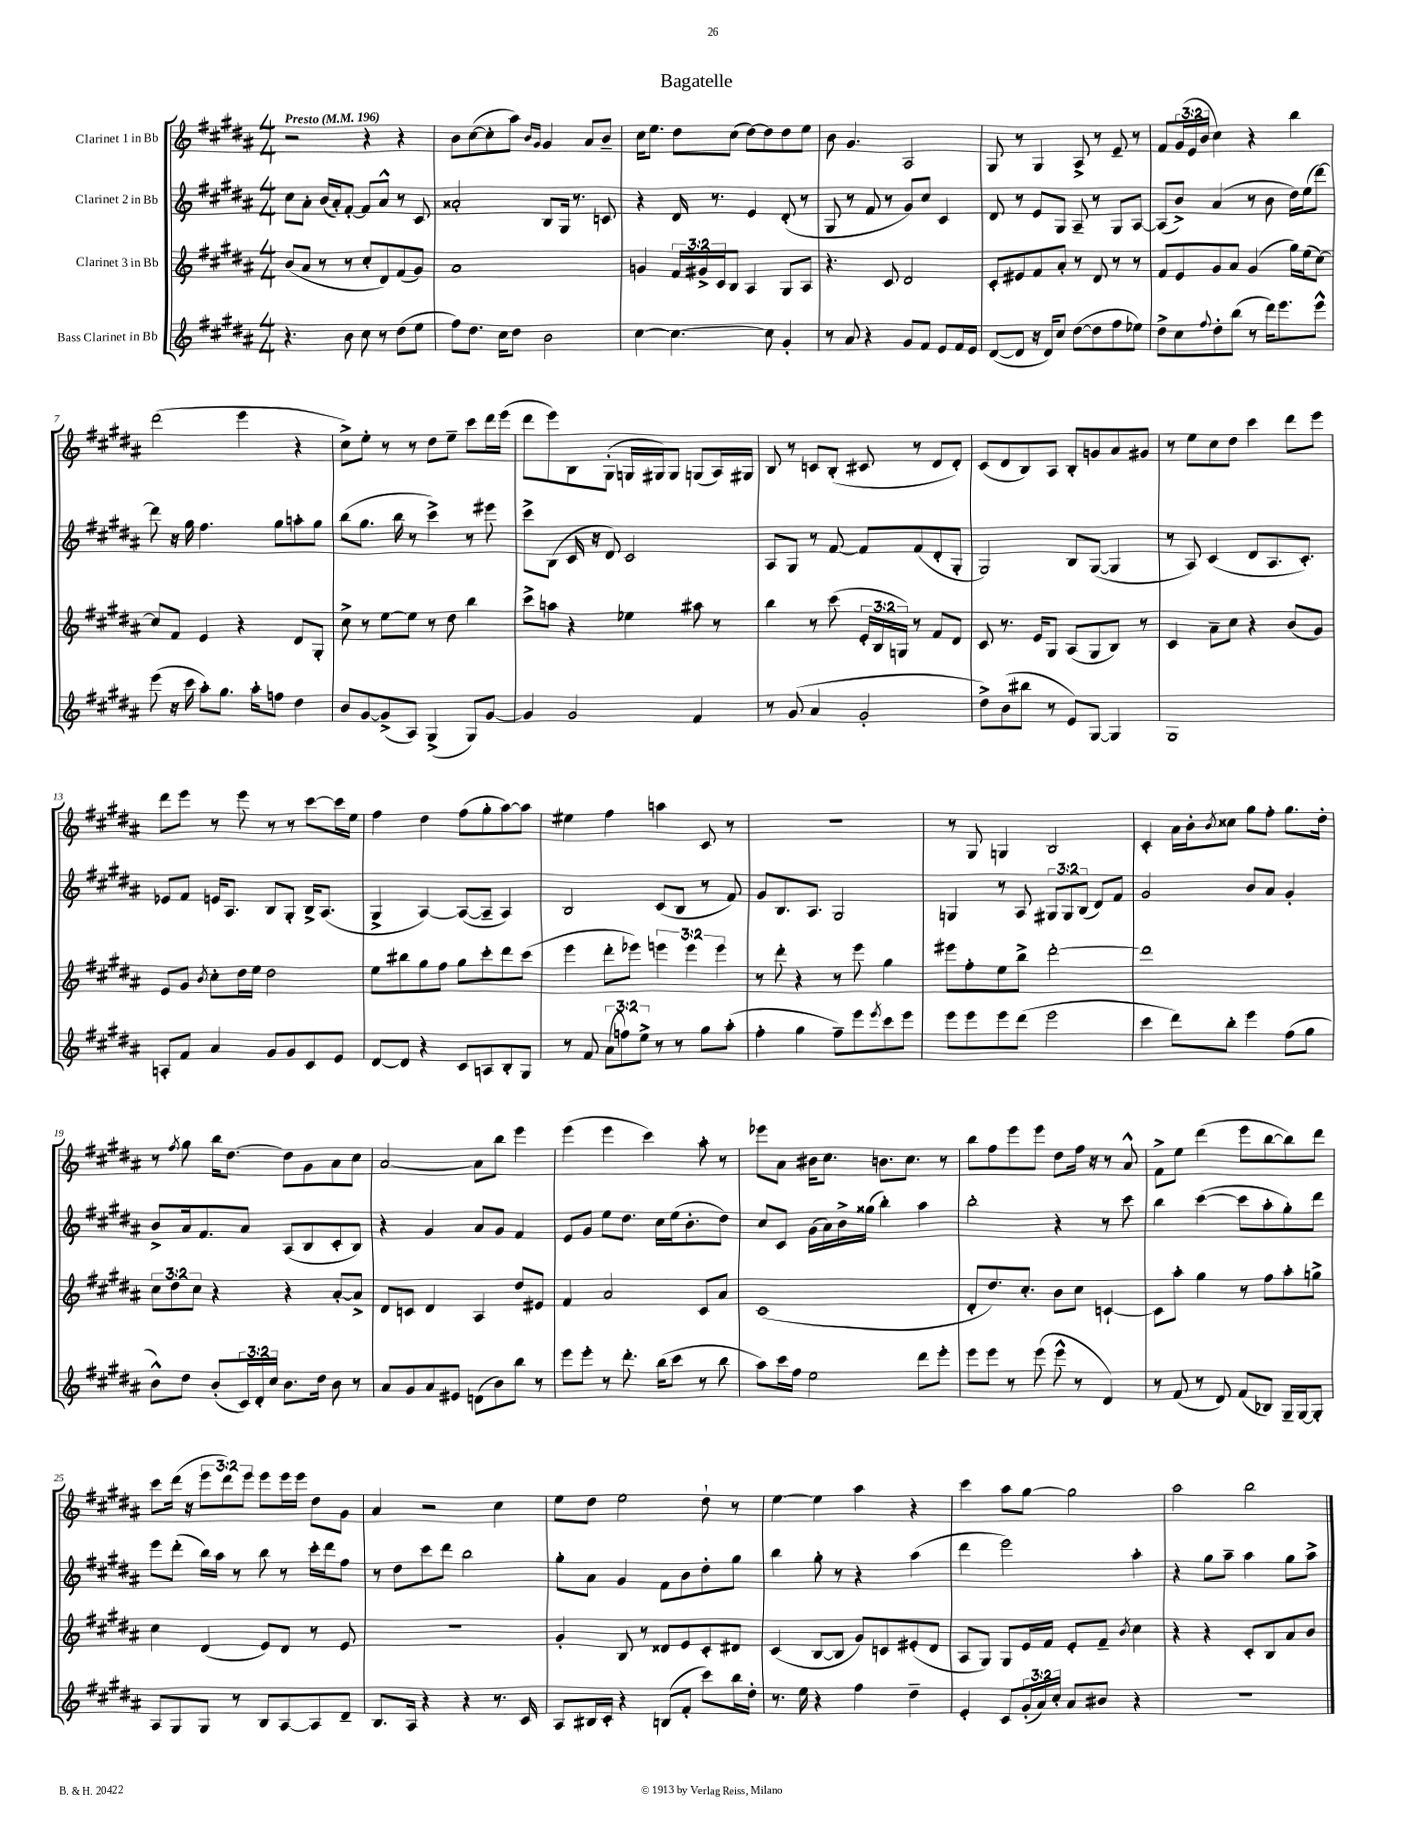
\header { title = "Bagatelle" }
<<
\new StaffGroup <<
\new Staff = "s0" \with { instrumentName = "Clarinet 1 in Bb" } {
    \clef treble \key b \major \numericTimeSignature \time 4/4 \override Staff.TupletNumber.text = #tuplet-number::calc-fraction-text \tempo "Presto" 4 = 196
    r2 r4 r4 |
    b'8 cis''8~( cis''8-. ais''8) \grace { b'16 gis'16 } gis'4 ais'8 b'8-- |
    cis''16 e''8. dis''8 cis''8( dis''8~) dis''8 dis''8 e''8 |
    b'8 gis'4. ais2 |
    gis8 r8 gis4 ais8-> r8 e'8-- r8 |
    fis'8 \tuplet 3/2 { gis'16( e'16 b'16 } cis''4) r4 b''4 |
    dis'''2( e'''4 r4 |
    cis''8->) e''8-. r8 r8 dis''8 e''8-- cis'''8 dis'''16 e'''16( |
    dis'''8 e'''8) b8 gis8-.( g16 gis16) gis8 g8( ais16) gis16 |
    b8 r8 c'8 b8-.( cis'8 r8 dis'8 dis'8-.) |
    cis'8( dis'8 b8) ais8 b8-. g'8 ais'8 gis'8 |
    r8 e''8 cis''8 dis''8 cis'''4 dis'''8 e'''8 |
    dis'''8 e'''8 r8 e'''8 r8 r8 cis'''8~ cis'''16 e''16 |
    fis''4 dis''4 fis''8( gis''8-. ais''8~) ais''8 |
    eis''4 fis''4 a''4 cis'8 r8 |
    R1 |
    r8 gis8 g4 b2 |
    cis'4-. ais'16 b'16-. \acciaccatura { b'8 } cisis''8 gis''8 fis''8-. gis''8. dis''16-. |
    r8 \acciaccatura { fis''8 } gis''8 b''16 dis''8.~ dis''8 gis'8 ais'8 cis''8 |
    ais'2~ ais'8 b''8 e'''4 |
    e'''4( e'''4 cis'''4) ais''8-. r8 |
    ees'''8 ais'8 bis'16 cis''8. b'8. cis''8. r8 |
    b''8 fis''8 e'''8 e'''8 dis''8 fis''16 r16 r8 ais'8-^ |
    fis'8-> e''8 dis'''4( e'''8 b''8~ b''8) dis'''8 |
    cis'''8 dis'''16( r16 \tuplet 3/2 { e'''8 dis'''8) e'''8 } e'''8 e'''16 e'''16 dis''8 gis'8 |
    ais'4 r2 cis''4 |
    e''8 dis''8 e''2 dis''8-! r8 |
    e''4~ e''4 ais''4 r4 |
    cis'''4 ais''8 gis''8~ gis''2 |
    ais''2 b''2 \bar "|." |
}
\new Staff = "s1" \with { instrumentName = "Clarinet 2 in Bb" } {
    \clef treble \key b \major \numericTimeSignature \time 4/4 \override Staff.TupletNumber.text = #tuplet-number::calc-fraction-text
    cis''8 ais'8-. b'16( ais'16-.) fis'8~-. fis'8 ais'8-^ r8 cis'8 |
    aisis'2-. b8 gis16 r8. c'8 |
    r4 dis'16 r8. e'4 dis'8-.( r8 |
    gis8 r8 fis'8 r8 gis'8) cis''8 cis'4 |
    dis'8 r8 e'8 gis8 ais8-- r8 gis8 ais8~ |
    ais8( b'8->) ais'4( r8 b'8 dis''16) e''16( dis'''8~) |
    dis'''8 r16 gis''16 fis''4. gis''8 a''8-. gis''8 |
    b''8( gis''8. b''16 r8 cis'''4->) r8 eis'''8 |
    cis'''8-> b8( cis'16 r16 dis'8) cis'2 |
    ais8 gis8 r8 fis'8~ fis'8 fis'8( dis'8-. gis8-. |
    gis2) b8 gis8~( gis4 |
    r8 ais8) cis'4( dis'8 ais8. cis'8.-.) |
    ees'8 fis'8 e'16 ais8. b8 gis8-. b16-> ais8.( |
    gis4-> ais4~) ais8~( ais8-- ais4) |
    b2 cis'8( b8 r8 fis'8) |
    gis'8 b8. ais8. gis2 |
    g4 r8 ais8 \tuplet 3/2 { gis8 gis8 b8( } dis'8) fis'8 |
    gis'2 b'8 ais'8 gis'4-. |
    b'8-> ais'16 fis'8. ais'8 ais8( b8 cis'8-. b8) |
    r4 gis'4 ais'8 gis'8 fis'4 |
    e'8 gis'8 e''8 dis''8. cis''16 e''16( b'8.-. dis''8) |
    cis''8 cis'8 gis'16( ais'16) b'16-> gisis''16( b''4-.) ais''4 |
    b''2-. r4 r8 cis'''8 |
    b''4 cis'''4~( cis'''8 ais''8-. gis''8-.) dis'''8 |
    e'''8 dis'''8-.( b''16) ais''16 r8 b''8 r8 cis'''16-. dis'''16 fis''8 |
    r8 dis''8 cis'''8 dis'''8 b''2 |
    gis''8-. ais'8 gis'4 fis'8 b'8 dis''8-. gis''8 |
    b''4 gis''8-. r8 r4 ais''4( |
    dis'''4 e'''2) ais''4-. |
    r4 gis''8 ais''8-- ais''4 gis''8 ais''8-> \bar "|." |
}
\new Staff = "s2" \with { instrumentName = "Clarinet 3 in Bb" } {
    \clef treble \key b \major \numericTimeSignature \time 4/4 \override Staff.TupletNumber.text = #tuplet-number::calc-fraction-text
    b'8( ais'8 r8 r8 cis''8-. dis'8) fis'8( gis'8) |
    ais'1 |
    g'4 \tuplet 3/2 { fis'16 gis'16-> cis'16 } b8 ais4 gis8 ais8 |
    r4. cis'8 dis'2 |
    cis'8-. eis'8 fis'8 ais'8-. r8 dis'8 r8 r8 |
    fis'8 e'8 gis'8 ais'8 gis'4( gis''16) e''16( cis''8~) |
    cis''8 fis'8 e'4 r4 dis'8 gis8-. |
    cis''8-> r8 e''8~ e''8 r8 dis''8 b''4 |
    cis'''8-> a''8 r4 ees''4 ais''8 r8 |
    b''4 r8 cis'''8( \tuplet 3/2 { e'16-. b16 g16) } r8 fis'8 dis'8 |
    cis'8 r8. e'16 gis8 ais8( gis8 b8) r8 |
    cis'4 ais'8-- cis''8 r4 b'8( gis'8) |
    e'8 gis'8 \acciaccatura { b'8 } cis''8-. dis''16 e''16 dis''2 |
    e''8 bis''8 gis''8 fis''8 gis''8 cis'''8-. dis'''8 cis'''8( |
    e'''4 dis'''8-. ees'''8) \tuplet 3/2 { e'''4 e'''4 e'''4 } |
    r8 dis'''8-. r4 r8 e'''8 gis''4 |
    eis'''8 fis''8-. e''8 b''8-> dis'''2~-. |
    dis'''1 |
    \tuplet 3/2 { cis''8 dis''8 cis''8 } r4 r4 ais'8~-. ais'8-> |
    dis'8 c'8 dis'4 ais4 dis''8 eis'8 |
    fis'4 ais'2 cis'8 ais'8 |
    cis'1( |
    dis'8-. dis''8.) cis''8.-. b'8 cis''8 c'4~-! |
    c'8 ais''8-. gis''4 r8 fis''8 ais''8-. g''8-> |
    cis''4 dis'4( e'8) dis'8 r8 e'8 |
    R1 |
    gis'4-. b8 r8 disis'8 e'8 cis'8-. dis'8 |
    cis'4( b8~ b8 gis'8) c'8 eis'8-.( dis'8 |
    ais8 gis8) gis8 e'16 fis'16 e'8-. fis'8-- \acciaccatura { b'8 } cis''4 |
    r4 r4 cis'8-. b8 ais'8 b'8 \bar "|." |
}
\new Staff = "s3" \with { instrumentName = "Bass Clarinet in Bb" } {
    \clef treble \key b \major \numericTimeSignature \time 4/4 \override Staff.TupletNumber.text = #tuplet-number::calc-fraction-text
    r4. b'8 cis''8 r8 dis''8( e''8 |
    fis''8) dis''8. cis''16 dis''8 b'2 |
    cis''4~ cis''4.~ cis''8 gis'4-. |
    r8 ais'8 r4 gis'8 fis'8 e'8 fis'16 e'16 |
    dis'8~( dis'8 r16 dis'16) cis''8 dis''8~( dis''8 fis''8 ees''8) |
    dis''8-> cis''8 \appoggiatura { fis''8 } dis''8-. b''8( r8 dis'''16) e'''8. e'''8-^ |
    e'''8( r16 cis'''16 ais''8-.) gis''8. ais''16-. f''8 dis''4 |
    b'8 gis'8~ gis'8->( ais8) gis4->( gis8) gis'8~ |
    gis'4 gis'2 fis'4 |
    r8 gis'8( ais'4 gis'2-. |
    dis''8->) b'8( bis''8 r8 e'8) gis8~ gis4 |
    gis1 |
    a8-. fis'8 ais'4 gis'8 gis'8 cis'8 e'8 |
    dis'8~ dis'8 r4 cis'8 a8 b8-. gis8 |
    r8 fis'8 \tuplet 3/2 { ais'8( f''8) e''8-> } r8 r8 gis''8 ais''8-.( |
    fis''4-. gis''4 fis''8--) e'''8 \acciaccatura { e'''8 } cis'''8 e'''8 |
    e'''8 e'''8 e'''8 dis'''8( e'''2 |
    cis'''4 dis'''8) b''8-. e'''4 fis''8( gis''8 |
    b'8-^) dis''8 b'8-.( \tuplet 3/2 { cis'16) dis'16-. cis''16 } b'8. dis''16 b'8 r8 |
    ais'8 gis'8 ais'8 eis'8 d'8( b'8) b''8 r8 |
    e'''8 e'''8-. r8 dis'''8.-. b''16( cis'''8 r8 b''8 |
    ais''8) cis'''16 fis''16 e''2 dis'''8 e'''8-. |
    e'''8 e'''8 r8 e'''8( e'''8-^ r8 dis'4) |
    r8 fis'8( r8 dis'8) fis'8( bes8) gis16-- gis16~ gis8-. |
    ais8 gis8 gis8 r8 b8 ais8~ ais8 dis'8-- |
    b8. ais16 r4 r4 r8. cis'16 |
    ais8 bis16 cis'16-. r4 b8( fis'8-. cis'''8) b''16 dis''16-. |
    r8. e''16 r4 fis''4 dis''4-- |
    e'4-. cis'8 \tuplet 3/2 { gis'16-.( ais'16) cis''16-. } ais'8 bis'8 r4 |
    R1 \bar "|." |
}
>>
>>
